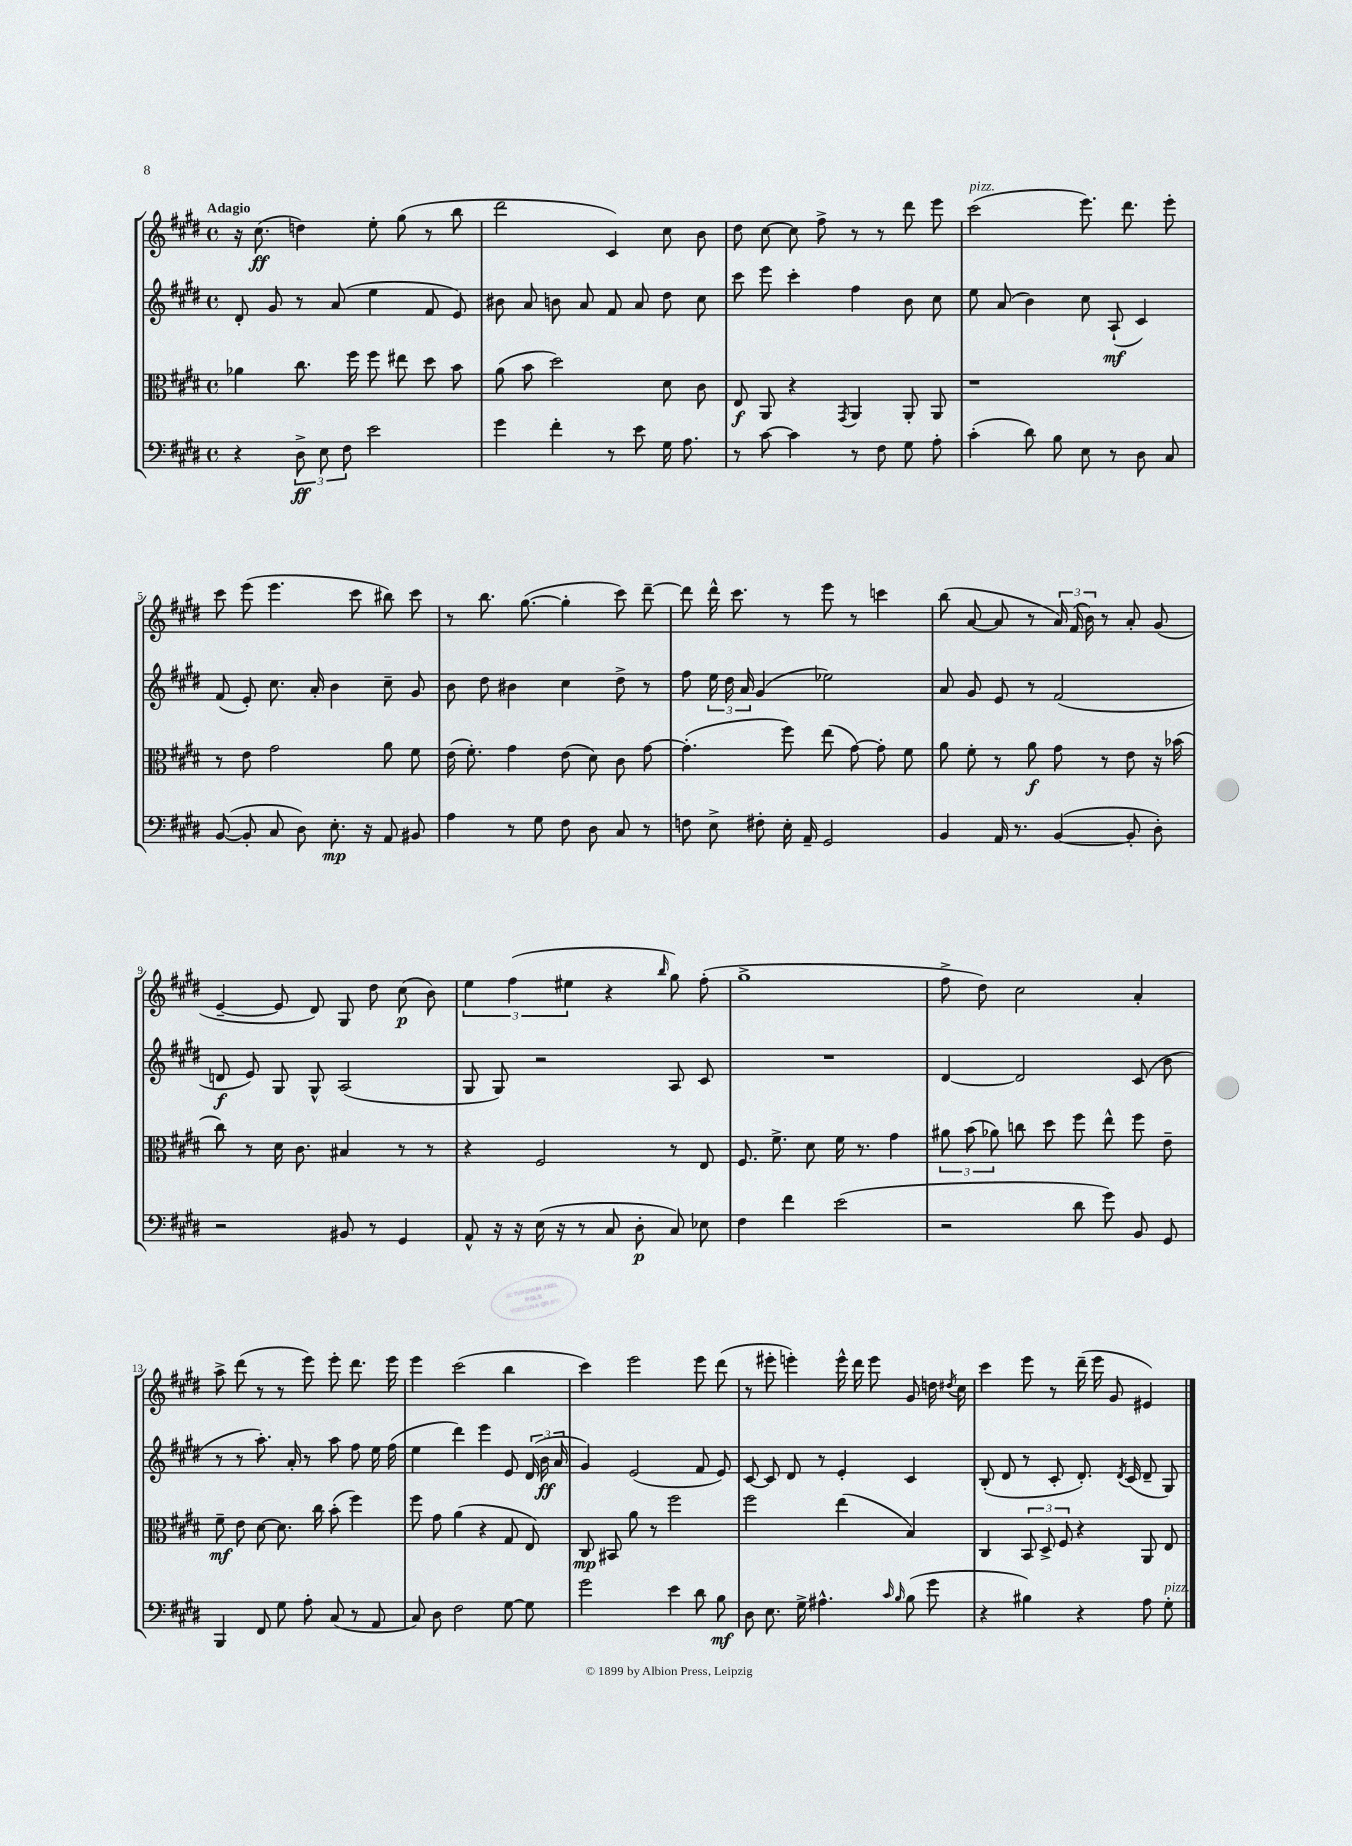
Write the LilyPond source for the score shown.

<<
\new StaffGroup <<
\new Staff = "s0" {
    \clef treble \key e \major \defaultTimeSignature \time 4/4 \tempo "Adagio"
    \autoBeamOff r16 cis''8.\ff( d''4) e''8-. gis''8( r8 b''8 |
    dis'''2 cis'4) cis''8 b'8 |
    dis''8 cis''8~ cis''8 fis''8-> r8 r8 dis'''8 e'''8 |
    cis'''2^\markup { \italic "pizz." }( e'''8.) dis'''8. e'''8-. |
    cis'''8 e'''8( e'''4. cis'''8 bis''8) cis'''8 |
    r8 b''8. gis''8.~( gis''4-. cis'''8) dis'''8~-- |
    dis'''8 dis'''16-^ cis'''8. r8 e'''8 r8 c'''4 |
    b''8( a'8~ a'8 r8 \tuplet 3/2 { a'16) fis'16( b'16) } r8 a'8-. gis'8( |
    e'4~-- e'8 dis'8) gis8 dis''8 cis''8\p( b'8) |
    \tuplet 3/2 { e''4 fis''4( eis''4 } r4 \grace { b''16 } gis''8) fis''8-.( |
    gis''1-> |
    fis''8-> dis''8) cis''2 a'4-. |
    a''8-> dis'''8( r8 r8 e'''8) e'''8-. dis'''8. e'''16 |
    e'''4 cis'''2( b''4 |
    cis'''4) e'''2 e'''8 dis'''8( |
    r8 eis'''8-. e'''4-.) e'''16-^ dis'''16 e'''8 gis'8 d''16 \acciaccatura { dis''8 } cis''16 |
    cis'''4 e'''8 r8 dis'''16--( e'''16 gis'8 eis'4) \bar "|." |
}
\new Staff = "s1" {
    \clef treble \key e \major \defaultTimeSignature \time 4/4
    \autoBeamOff dis'8-. gis'8 r8 a'8( e''4 fis'8 e'8) |
    bis'8 a'8 b'8 a'8 fis'8 a'8 dis''8 cis''8 |
    cis'''8 e'''8 cis'''4-. fis''4 b'8 cis''8 |
    e''8 a'8( b'4) cis''8 a8-!\mf( cis'4) |
    fis'8( e'8-.) cis''8. a'16-. b'4 cis''8-- gis'8 |
    b'8 dis''8 bis'4 cis''4 dis''8-> r8 |
    fis''8 \tuplet 3/2 { e''16 dis''16 a'16 } gis'4( ees''2) |
    a'8 gis'8 e'8 r8 fis'2( |
    d'8\f e'8) gis8 gis8-^ a2( |
    gis8 gis8) r2 a8 cis'8 |
    R1 |
    dis'4~ dis'2 cis'8( b'8 |
    r8 r8 a''8.-.) a'16-. r8 a''8 fis''8 e''16 fis''16( |
    e''4 dis'''4) e'''4 e'8 \tuplet 3/2 { dis'16( b'16\ff a'16 } |
    gis'4) e'2( fis'8 e'8) |
    cis'8~ cis'8 dis'8 r8 e'4-. cis'4 |
    b8-.( dis'8 r8 cis'8-. dis'8.-.) \acciaccatura { dis'8 } cis'16( dis'8-- gis8) \bar "|." |
}
\new Staff = "s2" {
    \clef alto \key e \major \defaultTimeSignature \time 4/4
    \autoBeamOff aes'4 cis''8. fis''16 fis''8 eis''8 dis''8 b'8 |
    a'8( b'8 dis''2) dis'8 cis'8 |
    e8\f a,8 r4 \acciaccatura { gis,8 } a,4 a,8-. a,8 |
    r1 |
    r8 e'8 gis'2 a'8 fis'8 |
    e'16( fis'8.-.) gis'4 e'8( dis'8) cis'8 gis'8~ |
    gis'4.-.( fis''8) e''8( gis'8~) gis'8-. fis'8 |
    a'8 fis'8-. r8 a'8\f gis'8 r8 e'8 r16 bes'16( |
    cis''8) r8 dis'16 cis'8. bis4 r8 r8 |
    r4 fis2 r8 e8 |
    fis8. fis'8.-> dis'8 fis'16 r8. gis'4 |
    \tuplet 3/2 { ais'8 b'8( aes'8) } c''8 dis''8 fis''8 e''8-^ fis''8 e'8-- |
    fis'8--\mf e'8 dis'8~ dis'8. cis''16 b'8-.( fis''4) |
    fis''8 gis'8 a'4( r4 gis8 e8) |
    cis8\mp bis,8 a'8 r8 fis''2 |
    fis''2 e''4( b4) |
    cis4 \tuplet 3/2 { b,8 dis8-> fis8 } r4 a,8 e8 \bar "|." |
}
\new Staff = "s3" {
    \clef bass \key e \major \defaultTimeSignature \time 4/4
    \autoBeamOff r4 \tuplet 3/2 { dis8->\ff e8 fis8 } e'2 |
    gis'4 fis'4-. r8 e'8 gis16 a8. |
    r8 cis'8~ cis'4 r8 fis8 gis8 a8-. |
    cis'4-.( dis'8) b8 e8 r8 dis8 cis8 |
    b,8~( b,8-. cis8 dis8) e8.-.\mp r16 a,8 bis,8 |
    a4 r8 gis8 fis8 dis8 cis8 r8 |
    f8 e8-> fis8-. e16-. a,16-- gis,2 |
    b,4 a,16 r8. b,4~( b,8-. dis8-.) |
    r2 bis,8 r8 gis,4 |
    a,8-^ r16 r16 e16( r16 r8 cis8 dis8-.\p cis8) ees8 |
    fis4 fis'4 e'2( |
    r2 dis'8 gis'8) b,8 gis,8 |
    b,,4 fis,8 gis8 a8-. cis8( r8 a,8 |
    cis8) dis8 fis2 gis8~ gis8 |
    gis'2 e'4 dis'8 b8\mf |
    dis8 e8. gis16-> ais4.-^ \grace { cis'16 b16 } b8( gis'8 |
    r4 bis4) r4 a8 gis8-.^\markup { \italic "pizz." } \bar "|." |
}
>>
>>
